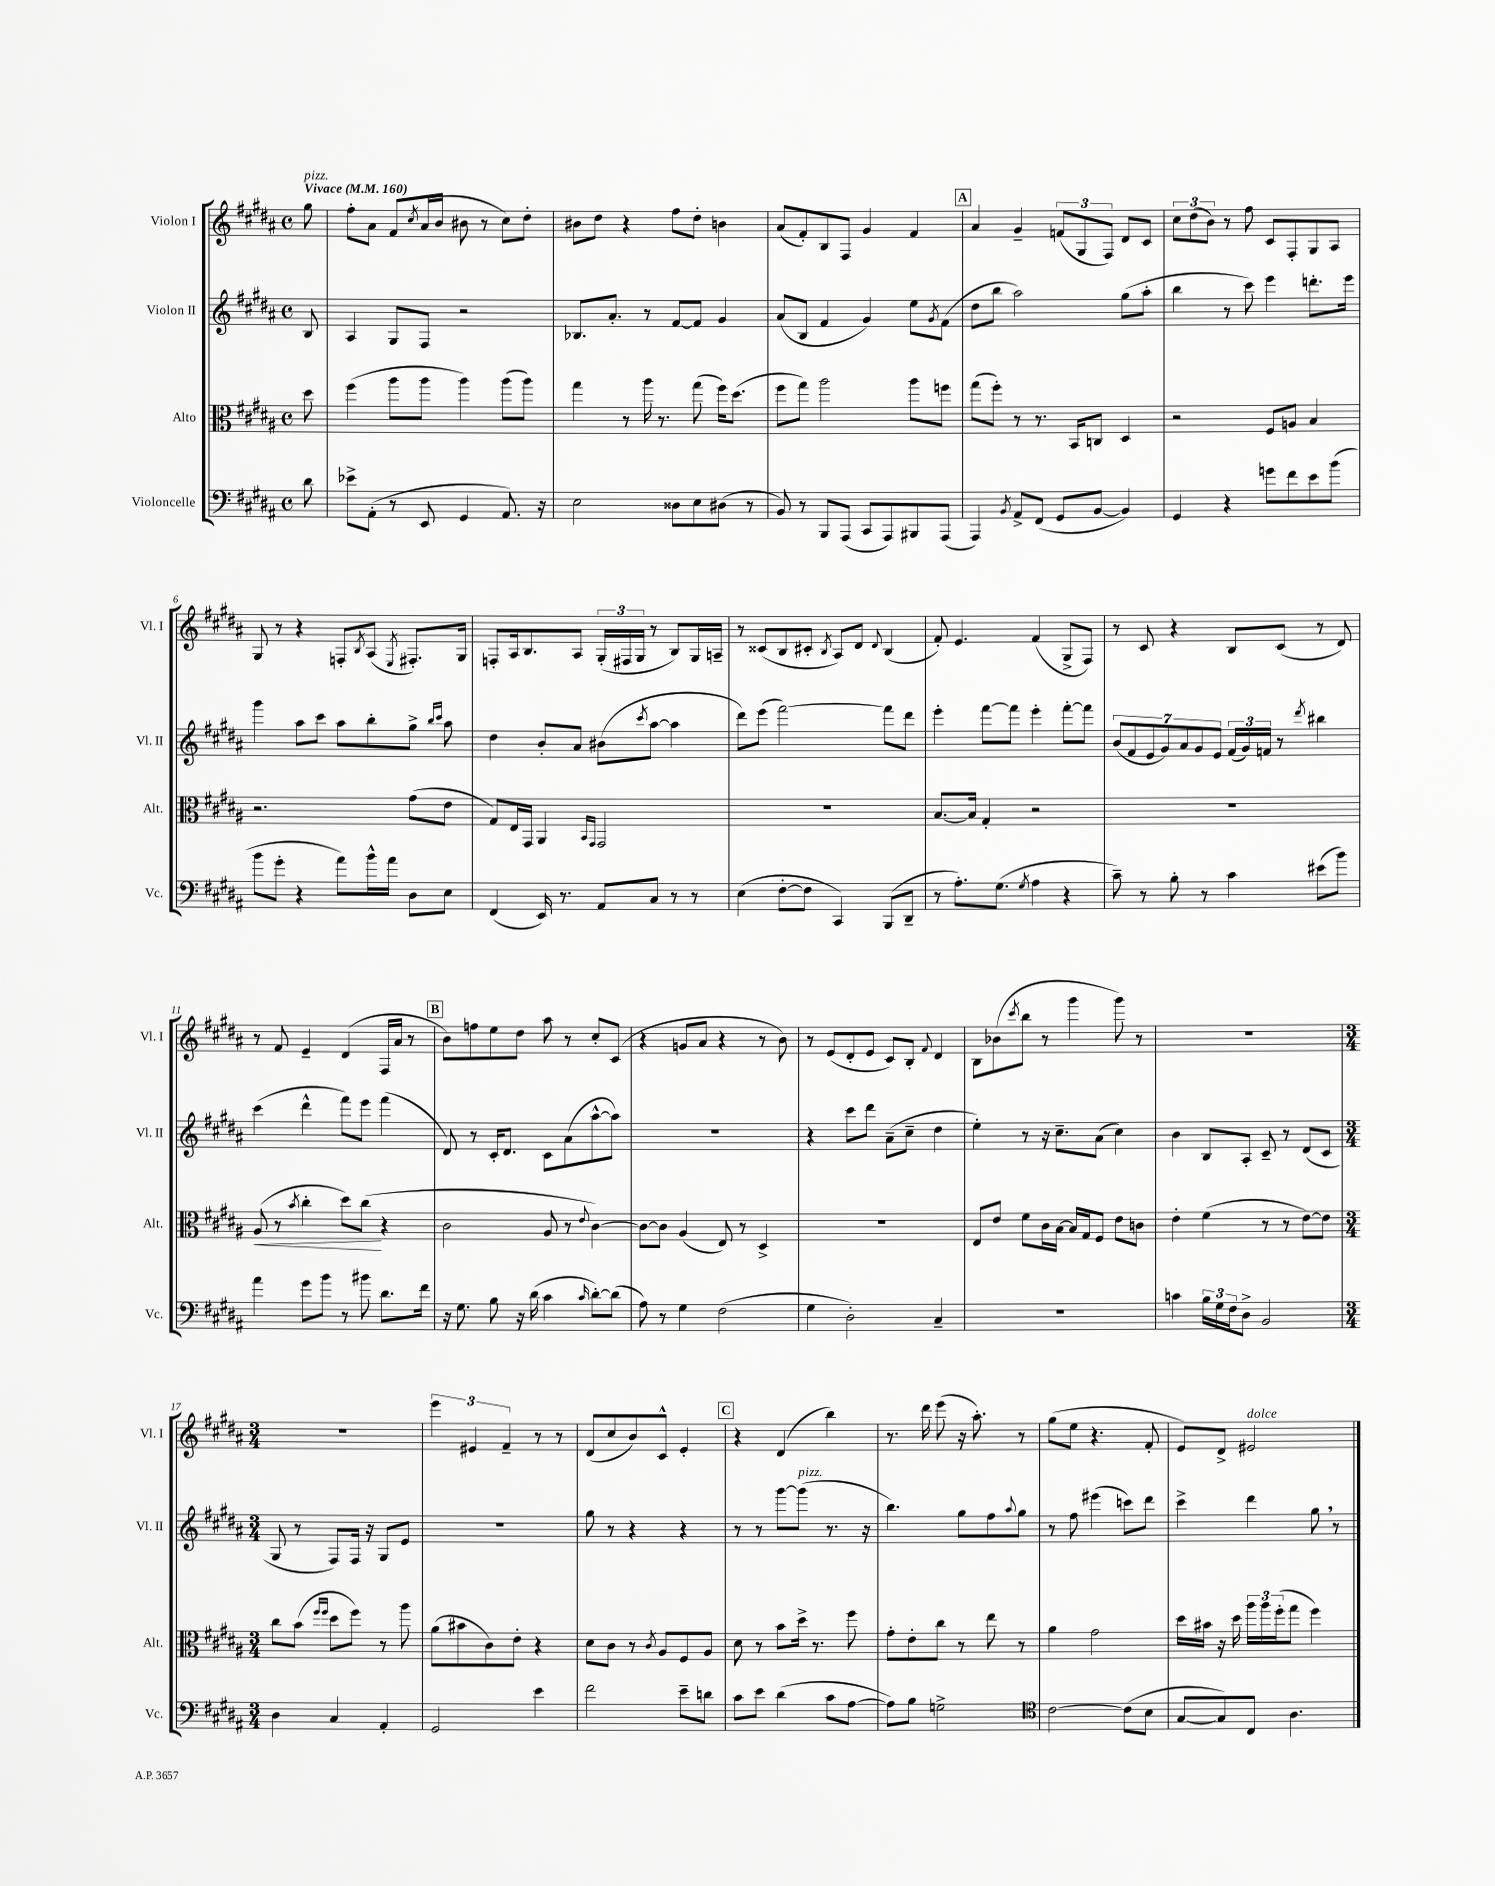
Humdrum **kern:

**kern	**kern	**kern	**kern
*staff4	*staff3	*staff2	*staff1
*clefF4	*clefC3	*clefG2	*clefG2
*k[f#c#g#d#a#]	*k[f#c#g#d#a#]	*k[f#c#g#d#a#]	*k[f#c#g#d#a#]
*M4/4	*M4/4	*M4/4	*M4/4
*met(c)	*met(c)	*met(c)	*met(c)
*MM160	*MM160	*MM160	*MM160
8d#	8dd#	8B	8gg#
=	=	=	=
8e-^	(4ff#	4A#	8ff#'
(8AA#'	.	.	8a#
8r	8aa#	8G#	8f#
.	.	.	8qcc#
8EE	8aa#	8F#	(16a#
.	.	.	16b
4GG#	4aa#)	2r	8b#
.	.	.	8r
8.AA#)	(8aa#	.	8cc#)
.	8aa#)	.	8dd#'
16r	.	.	.
=	=	=	=
2E	4gg#	8.B-	8b#
.	.	.	8dd#
.	.	8.a#'	.
.	8r	.	4r
.	16aa#	8r	.
.	8.r	.	.
8D##	.	[8f#	8ff#
8E	(8gg#	8f#]	8dd#'
(8D#	16ff#)	4g#	4b
.	(8.dd#	.	.
8r	.	.	.
=	=	=	=
8BB)	8ff#	(8a#	(8a#
8r	8gg#)	8B	8f#')
8BBB	2aa#	4f#	8B
(8AAA#	.	.	8F#
8CC#	.	4g#)	4g#
8AAA#)	.	.	.
8BBB#	8aa#	8ee	4f#
.	.	8qg#	.
(8AAA#	8ff	(8f#	.
=	=	=	=
4AAA#)	(8gg#	8dd#	4a#
.	8ff#')	8bb	.
8qBB	.	.	.
8AA#^	8r	2aa#)	4g#~
(8FF#	8.r	.	.
8GG#	.	.	(12f
.	16BB	.	.
.	.	.	12G#
[8BB	8C	.	.
.	.	.	12F#)
4BB])	4D#	(8gg#	8d#
.	.	8aa#'	8c#
=	=	=	=
4GG#	2r	4bb	12cc#
.	.	.	(12dd#
.	.	.	12b)
4r	.	8r	8r
.	.	8ccc#)	8ff#
8g	8F#	4eee	8c#
8f#	8A	.	8F#'
8e	4B	8.ddd'	8G#
(8b	.	.	8A#
.	.	16eee	.
=	=	=	=
8b	2.r	4ggg#	8G#
8g#'	.	.	8r
4r	.	8aa#	4r
.	.	8ccc#	.
8a#)	.	8aa#	8F'
.	.	.	8qB
16b^^	.	8bb'	(8A#
16a#	.	.	.
.	.	.	8qE
8D#	(8g#	8gg#^	8.F#')
.	.	16qqbb	.
.	.	16qqccc#	.
8E	8e	8aa#	.
.	.	.	16G#
=	=	=	=
(4FF#	8G#)	4dd#	8F'
.	16E	.	16A#
.	16GG#	.	8.B
16EE)	4AA#	8b'	.
8.r	.	.	.
.	.	8a#	8A#
.	16qqBB	.	.
.	16qqGG#	.	.
8AA#	2GG#	(8b#	(24G#'
.	.	.	24F#
.	.	.	24G#
.	.	8qccc#	.
8C#	.	[8aa#	8r
8r	.	4aa#]	8B)
8r	.	.	16G#
.	.	.	16A~
=	=	=	=
(4E	1r	8ddd#)	8r
.	.	(8eee	(8c##
[8F#'	.	[2fff#)	8B
8F#]	.	.	8c#'
.	.	.	8qB
4CC#)	.	.	8A#)
.	.	.	8d#
.	.	.	8qqd#
(8BBB	.	8fff#]	(4B
8DD#~	.	8ddd#	.
=	=	=	=
8r	[8.B	4eee'	8f#')
8.A#')	.	.	4.e
.	16B]	.	.
.	4G#'	[8fff#	.
(8.G#	.	.	.
.	.	8fff#]	.
8qG#	.	.	.
4A#	2r	4eee'	(4f#
4r	.	[8fff#'	8G#^
.	.	8fff#]	8F#)
=	=	=	=
8c#~)	1r	(14b	8r
.	.	14f#	.
8r	.	.	8c#
.	.	14e	.
.	.	14g#)	.
8B'	.	.	4r
.	.	14a#	.
.	.	14g#	.
8r	.	.	.
.	.	14e	.
4c#	.	(24f#	8B
.	.	24g#)	.
.	.	24f	.
.	.	8r	(8c#
.	.	8qddd#	.
(8e#	.	4bb#	8r
8b)	.	.	8d#)
=	=	=	=
4a#	(8A#	(4ccc#	8r
.	8r	.	8f#
.	8qb	.	.
8g#	4cc#'	4ddd#^^	4e~
8b	.	.	.
8r	8dd#)	8fff#)	(4d#
8b#	(8cc#	8eee	.
8.d#	4r	(4fff#	16F#
.	.	.	16a#
.	.	.	8r
16f#	.	.	.
=	=	=	=
16r	2c#	8d#)	8b)
8.G#	.	.	.
.	.	8r	8ff
8B	.	16c#'	8ee
.	.	8.d#	.
16r	.	.	8dd#
(16d#	.	.	.
4c#	8A#	8c#	8aa#
.	8r	(8a#	8r
16qqc#	8qqe	.	.
[8d#')	[4c#)	[8aa#^^	8cc#'
(8d#]	.	8aa#])	(8c#
=	=	=	=
8A#)	8c#_	1r	4r
8r	8c#]	.	.
4G#	(4A#	.	8g
.	.	.	8a#
(2F#	8E)	.	4r
.	8r	.	.
.	4D#^	.	8r
.	.	.	8b)
=	=	=	=
4G#	1r	4r	8r
.	.	.	(8e
2D#')	.	8ccc#	8d#'
.	.	8ddd#	8e
.	.	(8a#~	8c#)
.	.	8cc#~	8B'
.	.	.	8qqf#
4C#~	.	4dd#	4d#
=	=	=	=
1r	8E	4ee')	8B
.	8e	.	(8b-
.	.	.	8qccc#
.	8f#	8r	8bb
.	16c#	16r	8r
.	[16B	8.cc#~	.
.	16B]	.	4ggg#
.	16G#	.	.
.	8F#	(8a#	.
.	8e	4cc#)	8ggg#)
.	8c	.	8r
=	=	=	=
4c	4e'	4b	1r
24B	(4f#	8B	.
24G#	.	.	.
24F#	.	.	.
8D#^	.	8A#'	.
2BB	8r	8c#~	.
.	8r	8r	.
.	[8e)	(8d#	.
.	8e]	8c#	.
=	=	=	=
*M3/4	*M3/4	*M3/4	*M3/4
4D#	8cc#	8G#	2.r
.	(8b	8r	.
.	16qqff#	.	.
.	16qqff#	.	.
4C#	8dd#	8F#)	.
.	8ff#)	16F#	.
.	.	16r	.
4AA#'	8r	8G#	.
.	8aa#	8e	.
=	=	=	=
2GG#	(8a#	2.r	6eee
.	8b#	.	.
.	.	.	6e#
.	8c#)	.	.
.	.	.	6f#~
.	8e'	.	.
4e	4r	.	8r
.	.	.	8r
=	=	=	=
2f#	8d#	8gg#	(8d#
.	8c#	8r	8cc#
.	8r	4r	8b)
.	8qc#	.	.
.	8A#	.	8c#^^
8e~	8F#	4r	4e'
8d	8A#	.	.
=	=	=	=
8c#	8d#	8r	4r
8e	8r	8r	.
(4d#	8b	[8ggg#	(4d#
.	16dd#^	(8ggg#]	.
.	8.r	.	.
8c#	.	8.r	4bb)
[8A#	8ff#	.	.
.	.	16r	.
=	=	=	=
8A#])	8g#'	4.bb)	8.r
8B	8e'	.	.
.	.	.	16ddd#
2G^	8cc#	.	(8eee
.	8r	8gg#	16r
.	.	.	8.aa#')
.	8ee	8ff#	.
.	.	8qqaa#	.
.	8r	8gg#	8r
=	=	=	=
*clefC4	*	*	*
[2c#	4a#	8r	(8gg#
.	.	8ff#	8ee
.	2g#	(4eee#	4.r
(8c#]	.	8ccc)	.
8B	.	8ddd#	8f#'
=	=	=	=
[8G#	16dd#	4ccc#^	8e)
.	16b#	.	.
8G#])	16r	.	8d#^
.	16dd#	.	.
8C#	24aa#	4ddd#	2e#
.	24aa#	.	.
.	(24ff#'	.	.
4.A#	8gg#	.	.
.	4ff#)	8gg#	.
.	.	8r	.
==	==	==	==
*-	*-	*-	*-
